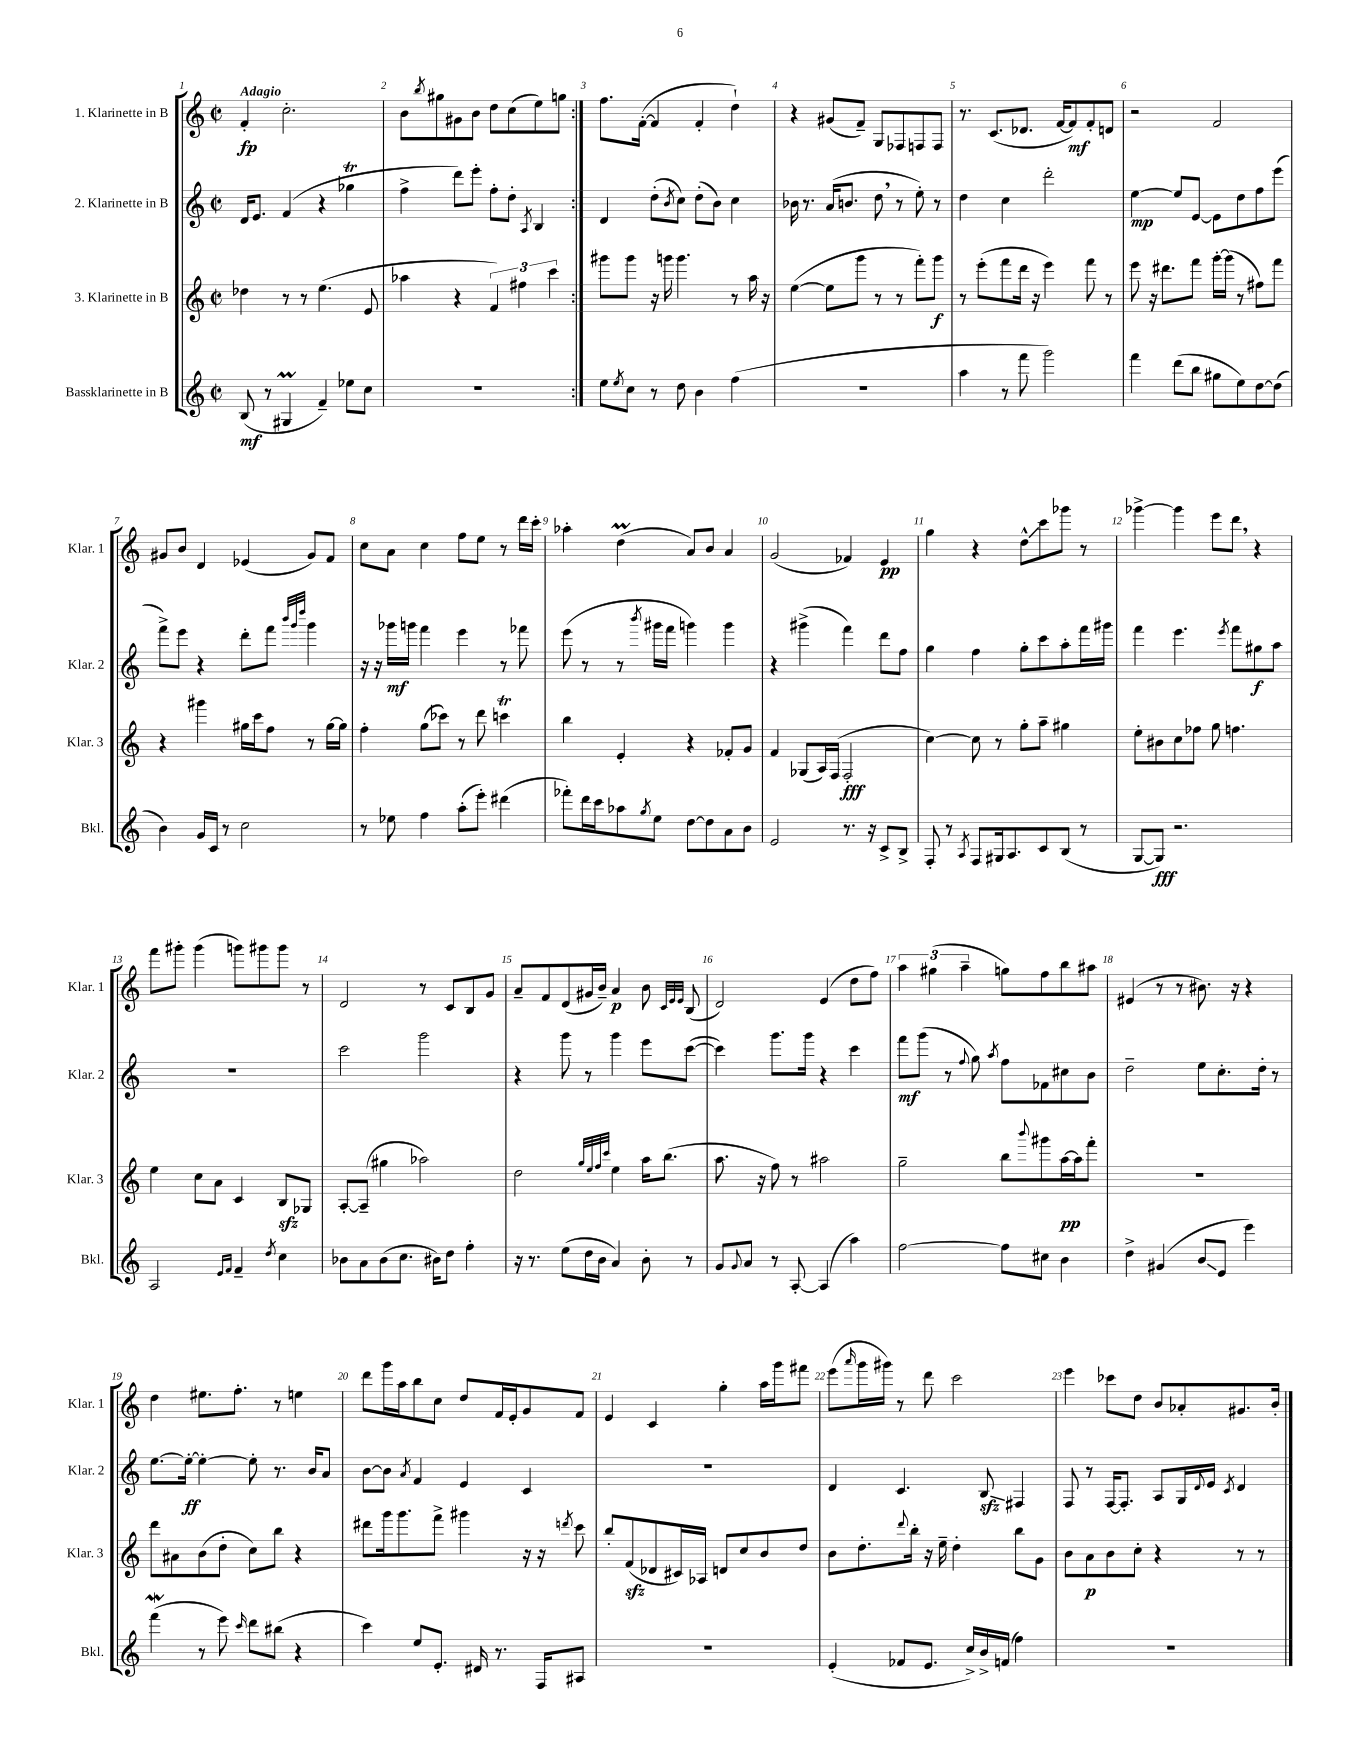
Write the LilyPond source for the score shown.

<<
\new StaffGroup <<
\new Staff = "s0" \with { instrumentName = "1. Klarinette in B" shortInstrumentName = "Klar. 1" } {
    \clef treble \key c \major \defaultTimeSignature \time 2/2 \tempo "Adagio"
    \repeat volta 2 { f'4-.\fp c''2.-. |
    b'8 \acciaccatura { b''8 } gis''8 gis'8 b'8 d''8 c''8( e''8) g''8 | }
    f''8. f'16~-.( f'4 f'4-. d''4-!) |
    r4 gis'8( f'8--) g8 fes8 f8 f8 |
    r8. c'8.( des'8. f'16~ f'8\mf) f'8-. d'8 |
    r2 f'2 |
    gis'8 b'8 d'4 ees'4( gis'8) f'8 |
    c''8 a'8 c''4 f''8 e''8 r8 d'''16 c'''16-. |
    aes''4-. d''4\prall( a'8) b'8 a'4 |
    g'2( fes'4) e'4\pp |
    g''4 r4 d''8-^\glissando c'''8 ges'''8 r8 |
    ges'''4~-> ges'''4 e'''8 d'''8 \breathe r4 |
    f'''8 gis'''8-. gis'''4( g'''8) gis'''8 gis'''8 r8 |
    d'2 r8 c'8 b8 g'8 |
    a'8-- f'8 d'8( gis'16 b'16--) a'4\p b'8 \grace { c'32 e'32 e'32 } b8( |
    d'2) e'4( d''8 f''8) |
    \tuplet 3/2 { a''4 gis''4( a''4-- } g''8) f''8 b''8 ais''8 |
    eis'4( r8 r8 bis'8.) r16 r4 |
    d''4 eis''8. f''8.-. r8 e''4 |
    d'''8 g'''16 a''16 b''8 c''8 d''8 f'16 e'16-. g'8 f'8 |
    e'4 c'4 g''4-. a''16 g'''16 fis'''8 |
    e'''8( \grace { a'''16 } g'''16 gis'''16) r8 d'''8 c'''2 |
    e'''4 ces'''8 d''8 b'8 aes'8-. gis'8. b'16-. \bar "|." |
}
\new Staff = "s1" \with { instrumentName = "2. Klarinette in B" shortInstrumentName = "Klar. 2" } {
    \clef treble \key c \major \defaultTimeSignature \time 2/2
    \repeat volta 2 { d'16 e'8. f'4( r4 ges''4\trill |
    f''4-> d'''8) e'''8-. f''8-. d''8-. \acciaccatura { a8 } b4 | }
    d'4 d''8-.( \acciaccatura { b'8 } c''8) d''8-.( b'8) c''4 |
    bes'16 r8. a'16( b'8. d''8 \breathe r8 e''8-.) r8 |
    d''4 c''4 d'''2-. |
    e''4~\mp e''8 e'8~ e'8 d''8 f''8 e'''8( |
    f'''8->) e'''8 r4 d'''8-. f'''8 \grace { b'''32 g'''32 d''''32 } g'''4 |
    r16 r16 ges'''16\mf g'''16 f'''4 e'''4 r8 fes'''8 |
    e'''8( r8 r8 \acciaccatura { b'''8 } gis'''16 f'''16 g'''4) g'''4 |
    r4 gis'''4->( f'''4) d'''8 f''8 |
    g''4 f''4 g''8-. c'''8 a''8-. f'''16 gis'''16 |
    f'''4 e'''4. \acciaccatura { e'''8 } f'''8 gis''8\f a''8 |
    R1 |
    c'''2 g'''2 |
    r4 g'''8 r8 g'''4 e'''8 c'''8~( |
    c'''4) g'''8. g'''16 r4 c'''4 |
    f'''8\mf g'''8( r8 \appoggiatura { f''8 } g''8) \acciaccatura { a''8 } f''8 fes'8 cis''8 b'8 |
    d''2-- e''8 c''8.-. d''16-. r8 |
    e''8.~ e''16~-.\ff e''4~-. e''8-. r8. b'16 a'8 |
    b'8~ b'8 \acciaccatura { a'8 } f'4 e'4 c'4 |
    R1 |
    d'4 c'4. b8\glissando\sfz fis4 |
    f8 r8 f16~ f8.-. a8 g16 \appoggiatura { d'8 } e'16 \acciaccatura { c'8 } d'4 \bar "|." |
}
\new Staff = "s2" \with { instrumentName = "3. Klarinette in B" shortInstrumentName = "Klar. 3" } {
    \clef treble \key c \major \defaultTimeSignature \time 2/2
    \repeat volta 2 { des''4 r8 r8 e''4.( e'8 |
    aes''4 r4 \tuplet 3/2 { f'4) fis''4 c'''4 } | }
    gis'''8 gis'''8 r16 g'''16 g'''4. r8 a''16 r16 |
    e''4~( e''8 g'''8 r8 r8 f'''8-.) g'''8\f |
    r8 e'''8-.( f'''8 d'''16 r16 e'''4) f'''8 r8 |
    e'''8 r16 dis'''8. f'''8 g'''16~-. g'''16( r8 fis''8) f'''8 |
    r4 gis'''4 gis''16 c'''16 f''8 r8 gis''16~ gis''16 |
    f''4-. g''8( ces'''8) r8 d'''8 c'''4\trill |
    b''4 e'4-. r4 fes'8-. g'8 |
    f'4 ges8( a16) f16( f2-.\fff |
    c''4~) c''8 r8 g''8-. a''8-- gis''4 |
    e''8-. bis'8 c''8 fes''8 g''8 f''4. |
    e''4 c''8 a'8 c'4 b8\sfz ges8 |
    a8~-. a8--( gis''4 aes''2) |
    d''2 \grace { g''32 e''32 f''32 c'''32 } e''4 a''16 b''8.( |
    a''8. r16 f''8) r8 ais''2 |
    g''2-- b''8 \appoggiatura { b'''8 } gis'''8 a''16~\pp a''16 f'''8-. |
    R1 |
    d'''8 ais'8 b'8( d''8-. c''8) b''8 r4 |
    dis'''8 g'''16 g'''8. f'''8-> gis'''4 r16 r16 \acciaccatura { d'''8 } c'''8 |
    b''8-. f'8\sfz( des'8 cis'16) aes16 d'8 c''8 b'8 d''8 |
    b'8 d''8.-. \appoggiatura { d'''8 } b''16-. r16 e''16-- d''4-. b''8 g'8 |
    b'8 a'8\p b'8 c''8-. r4 r8 r8 \bar "|." |
}
\new Staff = "s3" \with { instrumentName = "Bassklarinette in B" shortInstrumentName = "Bkl." } {
    \clef treble \key c \major \defaultTimeSignature \time 2/2
    \repeat volta 2 { b8\mf( r8 gis4\prall f'4--) ees''8 c''8 |
    R1 | }
    e''8 \acciaccatura { e''8 } c''8 r8 d''8 b'4 f''4( |
    R1 |
    a''4 r8 f'''8 g'''2) |
    f'''4 d'''8( b''8 gis''8 e''8) d''8~ d''8( |
    b'4) g'16 c'16 r8 c''2 |
    r8 ees''8 f''4 a''8-.( e'''8-.) dis'''4( |
    fes'''8-.) d'''16 c'''16 aes''8 \acciaccatura { g''8 } e''8 d''8~ d''8 a'8 b'8 |
    e'2 r8. r16 c'8-> b8-> |
    f8-. r8 \acciaccatura { a8 } f8 gis16 a8. c'8 b8( r8 |
    g8~ g8\fff) r2. |
    a2 \grace { e'16 f'16 } f'4-- \acciaccatura { d''8 } c''4 |
    bes'8 a'8 bes'8( c''8. bis'16) d''8 f''4-. |
    r16 r8. e''8( d''16 b'16 a'4) b'8-. r8 |
    g'8 \appoggiatura { g'8 } a'8 r8 a8~-. a4( a''4) |
    f''2~ f''8 cis''8 b'4 |
    d''4-> gis'4( b'8\glissando e'8 e'''4) |
    f'''4\mordent( r8 e'''8) \grace { c'''16 } d'''8 bis''8( r4 |
    c'''4) e''8 e'8.-. dis'16 r8. f16 ais8 |
    R1 |
    e'4-.( fes'8 e'8. c''16->) b'16-> f'16( f''4) |
    R1 \bar "|." |
}
>>
>>
\layout { \context { \Score \override BarNumber.break-visibility = ##(#f #t #t) barNumberVisibility = #all-bar-numbers-visible } }
